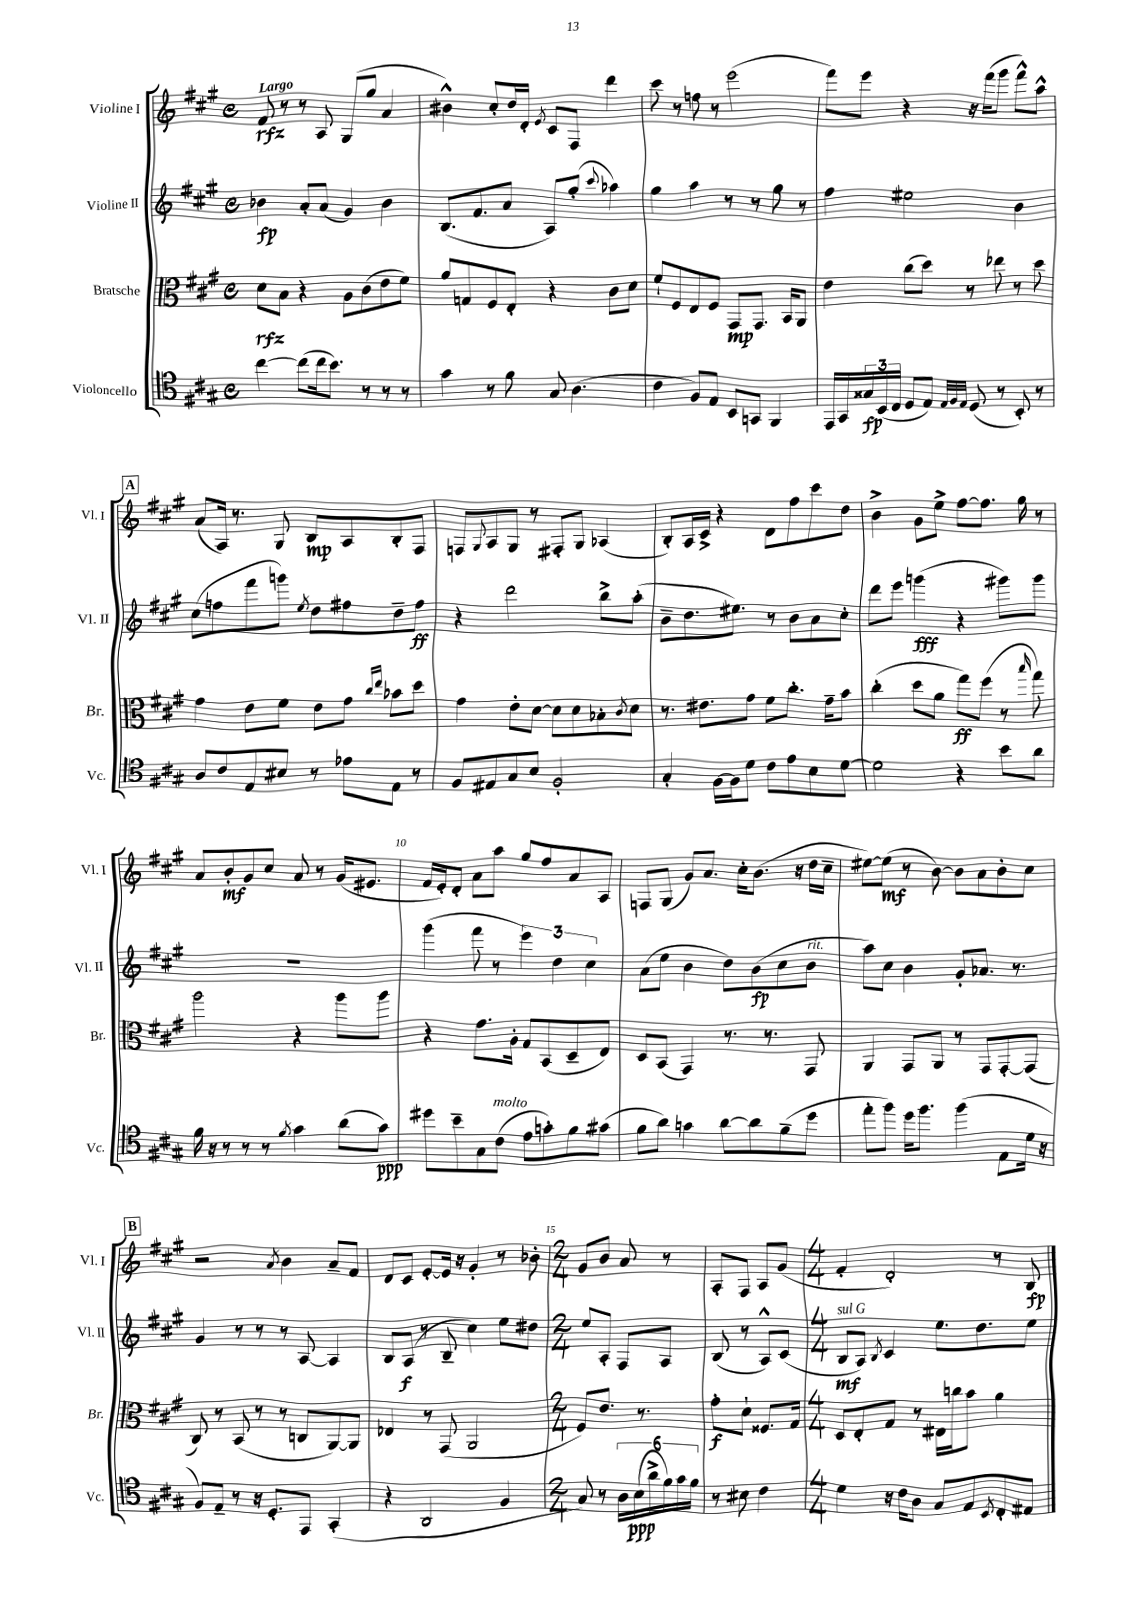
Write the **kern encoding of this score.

**kern	**dynam	**kern	**dynam	**kern	**dynam	**kern	**dynam
*part4	*part4	*part3	*part3	*part2	*part2	*part1	*part1
*staff4	*staff4	*staff3	*staff3	*staff2	*staff2	*staff1	*staff1
*I"Violoncello	*	*I"Bratsche	*	*I"Violine II	*	*I"Violine I	*
*I'Vc.	*	*I'Br.	*	*I'Vl. II	*	*I'Vl. I	*
*clefC4	*	*clefC3	*	*clefG2	*	*clefG2	*
*k[f#c#g#]	*	*k[f#c#g#]	*	*k[f#c#g#]	*	*k[f#c#g#]	*
*M4/4	*	*M4/4	*	*M4/4	*	*M4/4	*
*met(c)	*	*met(c)	*	*met(c)	*	*met(c)	*
=1	=1	=1	=1	=1	=1	=1	=1
!	!	!	!	!	!	!LO:TX:a:B:t=Largo	!
[4cc#\	.	8d\L	rfz	4b-X\	fp	8f#/	rfz
.	.	8B\J	.	.	.	8r	.
(8cc#\L]	.	4r	.	8a'/L	.	8r	.
16cc#\k	.	.	.	(8a/J	.	8A/	.
8.b\J)	.	.	.	.	.	.	.
.	.	8A\L	.	4g#/)	.	(8G#/L	.
8r	.	(8c#\	.	.	.	8gg#/J	.
8r	.	8e\	.	4b-\	.	4a/	.
8r	.	8f#\J)	.	.	.	.	.
=2	=2	=2	=2	=2	=2	=2	=2
4g#\	.	8a/L	.	(8.B/L	.	4b#X^^\)	.
.	.	8Gn/	.	.	.	.	.
.	.	.	.	8.f#/	.	.	.
8r	.	8F#/	.	.	.	8cc#'/L	.
8f#\	.	8E'/J	.	8a/J	.	16dd/L	.
.	.	.	.	.	.	16d'/JJ	.
.	.	.	.	.	.	8qe/	.
8G#/	.	4r	.	8A/L)	.	8c#/L	.
(4.A\	.	.	.	(8gg#'/J	.	8F#/J	.
.	.	.	.	8qqccc#/	.	.	.
.	.	8c#\L	.	4aa-X\)	.	4ddd\	.
.	.	8d\J	.	.	.	.	.
=3	=3	=3	=3	=3	=3	=3	=3
4c#\	.	8f#`/L	.	4gg#\	.	8ccc#\	.
.	.	8F#/	.	.	.	8r	.
8F#/L)	.	8E/	.	4aa\	.	8ffn\	.
8E/J	.	8F#/J	.	.	.	8r	.
8BB/L	.	8GG#/L	mp	8r	.	(2eee\	.
8GGn/J	.	8.GG#/J	.	8r	.	.	.
4FF#/	.	.	.	8gg#\	.	.	.
.	.	16BB/KL	.	.	.	.	.
.	.	8AA/J	.	8r	.	.	.
=4	=4	=4	=4	=4	=4	=4	=4
16EE/LL	.	4e\	.	4ff#\	.	8fff#\L)	.
16GG#/	.	.	.	.	.	.	.
24G##X/	fp	.	.	.	.	8eee\J	.
(24BB/	.	.	.	.	.	.	.
24C#/JJ	.	.	.	.	.	.	.
8D/L	.	(8cc#\L	.	2ee#X\	.	4r	.
8E/J)	.	8dd\J)	.	.	.	.	.
32qqE/LLL	.	.	.	.	.	.	.
32qqF#/	.	.	.	.	.	.	.
32qqE/JJJ	.	.	.	.	.	.	.
(8D/	.	8r	.	.	.	16r	.
.	.	.	.	.	.	(16fff#\KL	.
8r	.	8ee-X\	.	.	.	8ggg#\J	.
8BB'/)	.	8r	.	4b\	.	8fff#^^\L)	.
8r	.	8dd\	.	.	.	8aa^^\J	.
!!LO:LB:g=z
!!LO:REH:place=s1:t=A
=5	=5	=5	=5	=5	=5	=5	=5
8A/L	.	4g#\	.	(8cc#\L	.	(8a/L	.
8c#/	.	.	.	8ffn\	.	16A/Jk)	.
.	.	.	.	.	.	8.r	.
8E/	.	8e\L	.	8fff#\	.	.	.
8B#X/J	.	8f#\J	.	8gggn\J)	.	8G#/	.
.	.	.	.	8qee/	.	.	.
8r	.	8e\L	.	8dd\L	.	8B/L	mp
8e-X\L	.	8g#\J	.	8ff#X\	.	8A/	.
.	.	16qqcc#/LL	.	.	.	.	.
.	.	16qqee/JJ	.	.	.	.	.
8E\J	.	8b-X\L	.	8dd~\	.	8B'/	.
8r	.	8dd\J	.	8ff#\J	ff	8F#/J	.
=6	=6	=6	=6	=6	=6	=6	=6
8F#/L	.	4g#\	.	4r	.	8Fn/L	.
.	.	.	.	.	.	8qqG#/	.
8E#X/	.	.	.	.	.	8A/	.
8G#/	.	8e'\L	.	2ddd\	.	8G#/J	.
8B/J	.	[8d\J	.	.	.	8r	.
2F#'/	.	8d\L]	.	.	.	8F#X'/L	.
.	.	8d\	.	.	.	8G#/J	.
.	.	8B-X'\	.	8bb^\L	.	(4A-X/	.
.	.	8qc#/	.	.	.	.	.
.	.	8d\J	.	(8aa'\J	.	.	.
=7	=7	=7	=7	=7	=7	=7	=7
4G#'/	.	8.r	.	8b~\L	.	8B'/L)	.
.	.	.	.	8.dd\	.	16A/L	.
.	.	8.e#X\L	.	.	.	16c#^/JJ	.
[16F#\LL	.	.	.	.	.	4r	.
16F#\J]	.	.	.	8.ee#X\J)	.	.	.
8d\J	.	8g#\J	.	.	.	.	.
8c#\L	.	8f#\L	.	8r	.	8d\L	.
8e\	.	8.cc#'\J	.	8b\L	.	8ff#\	.
8B\	.	.	.	8a\	.	8ccc#\	.
.	.	16g#~\KL	.	.	.	.	.
[8d\J	.	8b\J	.	8cc#'\J	.	8dd\J	.
=8	=8	=8	=8	=8	=8	=8	=8
2d\]	.	(4cc#'\	.	8ddd\L	.	4b^\	.
.	.	.	.	8eee\J	.	.	.
.	.	8dd\L	.	(4gggn\	fff	8g#\L	.
.	.	8a\J	.	.	.	8ee^\J	.
4r	.	8gg#\L)	ff	4r	.	[8ff#\L	.
.	.	(8ff#\J	.	.	.	8.ff#\J]	.
8b\L	.	8r	.	8ggg#X\L)	.	.	.
.	.	.	.	.	.	16gg#\	.
.	.	16qqbb/	.	.	.	.	.
8a\J	.	8gg#\)	.	8ggg#\J	.	8r	.
!!LO:LB:g=z
=9	=9	=9	=9	=9	=9	=9	=9
16f#\	.	2aa\	.	1r	.	8a/L	.
16r	.	.	.	.	.	.	.
8r	.	.	.	.	.	8b'/	mf
8r	.	.	.	.	.	8g#/	.
8r	.	.	.	.	.	8cc#/J	.
8qf#/	.	.	.	.	.	.	.
4g#\	.	4r	.	.	.	8a/	.
.	.	.	.	.	.	8r	.
(8a\L	.	8aa\L	.	.	.	(16g#/KL	.
.	.	.	.	.	.	8.e#X/J	.
8g#\J)	ppp	8aa\J	.	.	.	.	.
=10	=10	=10	=10	=10	=10	=10	=10
8dd#X\L	.	4r	.	(4ggg#\	.	16f#/LL	.
.	.	.	.	.	.	16e'/J)	.
8b~\	.	.	.	.	.	8d'/J	.
8G#\	.	8.g#\L	.	8fff#\	.	8a\L	.
!LO:TX:a:i:t=molto	!	!	!	!	!	!	!
(8c#\J	.	.	.	8r	.	8aa\J	.
.	.	16A'\Jk	.	.	.	.	.
8e\L	.	8G#/L	.	6eee\)	.	8gg#/L	.
8gn'\)	.	(8BB/	.	.	.	8ff#/	.
.	.	.	.	6dd\	.	.	.
8f#\	.	8D~/	.	.	.	8a/	.
.	.	.	.	6cc#\	.	.	.
(8g#X\J	.	8E/J)	.	.	.	8A/J	.
=11	=11	=11	=11	=11	=11	=11	=11
8f#\L	.	8D/L	.	(8a\L	.	8Fn/L	.
8a\J)	.	(8BB/J	.	8ee\J	.	(8G#/J	.
4gn\	.	4GG#/)	.	4b\	.	8g#/L)	.
.	.	.	.	.	.	8.a/J	.
[8a\L	.	8.r	.	8dd\L)	.	.	.
.	.	.	.	.	.	16cc#'\KL	.
8a\]	.	.	.	(8b\	fp	(8.b\J	.
.	.	8.r	.	.	.	.	.
(8f#~\	.	.	.	8cc#\	.	.	.
.	.	.	.	.	.	16r	.
!	!	!	!	!LO:TX:a:i:t=rit.	!	!	!
8dd\J	.	8GG#/	.	8b\J	.	16dd\LL	.
.	.	.	.	.	.	16cc#~\JJ	.
=12	=12	=12	=12	=12	=12	=12	=12
8ee'\L	.	4AA/	.	8aa\L)	.	[8ee#X\L)	.
8ff#\J)	.	.	.	8cc#\J	.	(8ee#\J]	mf
16dd\KL	.	8GG#/L	.	4b\	.	8r	.
8.ff#\J	.	.	.	.	.	.	.
.	.	8AA/J	.	.	.	[8b\)	.
(4ff#\	.	8r	.	8g#'/L	.	8b\L]	.
.	.	8GG#/L	.	8.a-X/J	.	8a\	.
8E\L	.	[8GG#'/	.	.	.	8b'\	.
.	.	.	.	8.r	.	.	.
16d\Jk	.	(8GG#/J]	.	.	.	8cc#\J	.
16r	.	.	.	.	.	.	.
!!LO:LB:g=z
!!LO:REH:place=s1:t=B
=13	=13	=13	=13	=13	=13	=13	=13
8F#/L)	.	8C#/)	.	4g#/	.	2r	.
8E~/J	.	8r	.	.	.	.	.
8r	.	(8BB/	.	8r	.	.	.
16r	.	8r	.	8r	.	.	.
8.D'/L	.	.	.	.	.	.	.
.	.	.	.	.	.	8qa/	.
.	.	8r	.	8r	.	4b\	.
8EE/J	.	8Cn/L	.	[8A/	.	.	.
(4GG#'/	.	[8AA/)	.	4A/]	.	8a~/L	.
.	.	8AA/J]	.	.	.	8f#/J	.
=14	=14	=14	=14	=14	=14	=14	=14
4r	.	4E-X/	.	8B/L	.	8d/L	.
.	.	.	.	(8A/J	f	8c#/J	.
2AA/	.	8r	.	8r	.	[8e'/L	.
.	.	(8GG#/	.	8B~/	.	16e/Jk]	.
.	.	.	.	.	.	16r	.
.	.	2AA/	.	4cc#\)	.	4g#'/	.
4F#/	.	.	.	8ee\L	.	8r	.
.	.	.	.	8dd#X\J	.	8b-X'\	.
=15	=15	=15	=15	=15	=15	=15	=15
*M2/4	*	*M2/4	*	*M2/4	*	*M2/4	*
8G#/)	.	8F#/L)	.	8ee/L	.	8g#/L	.
8r	.	8.e/J	.	8A'/J	.	8b/J	.
24A\LL	.	.	.	8F#/L	.	8a/	.
(24B\	ppp	.	.	.	.	.	.
.	.	8.r	.	.	.	.	.
24a^\	.	.	.	.	.	.	.
24f#\)	.	.	.	8A/J	.	8r	.
24g#\	.	.	.	.	.	.	.
24f#\JJ	.	.	.	.	.	.	.
=16	=16	=16	=16	=16	=16	=16	=16
8r	.	8g#'\L	f	(8B/	.	8A'/L	.
8B#X\	.	8d`\J	.	8r	.	8F#/J	.
4c#\	.	8.F##X/L	.	8A^^/L)	.	8A/L	.
.	.	.	.	(8c#/J	.	(8g#/J	.
.	.	16G#/Jk	.	.	.	.	.
=17	=17	=17	=17	=17	=17	=17	=17
*M4/4	*	*M4/4	*	*M4/4	*	*M4/4	*
!	!	!	!	!LO:TX:a:i:t=sul G	!	!	!
4d\	.	8D/L	.	8B/L	mf	4f#'/	.
.	.	8E'/	.	8A/J)	.	.	.
.	.	.	.	8qB/	.	.	.
16r	.	8G#/J	.	4c#/	.	2d'/)	.
16c#\KL	.	.	.	.	.	.	.
8A\J	.	8r	.	.	.	.	.
8G#/L	.	16E#X\LL	.	8.ee\L	.	.	.
.	.	16ccn\J	.	.	.	.	.
8E/	.	8b\J	.	.	.	.	.
.	.	.	.	8.dd\	.	.	.
8qBB/	.	.	.	.	.	.	.
8C#'/	.	4a\	.	.	.	8r	.
8E#X/J	.	.	.	8ee\J	.	8B/	fp
==	==	==	==	==	==	==	==
*-	*-	*-	*-	*-	*-	*-	*-
